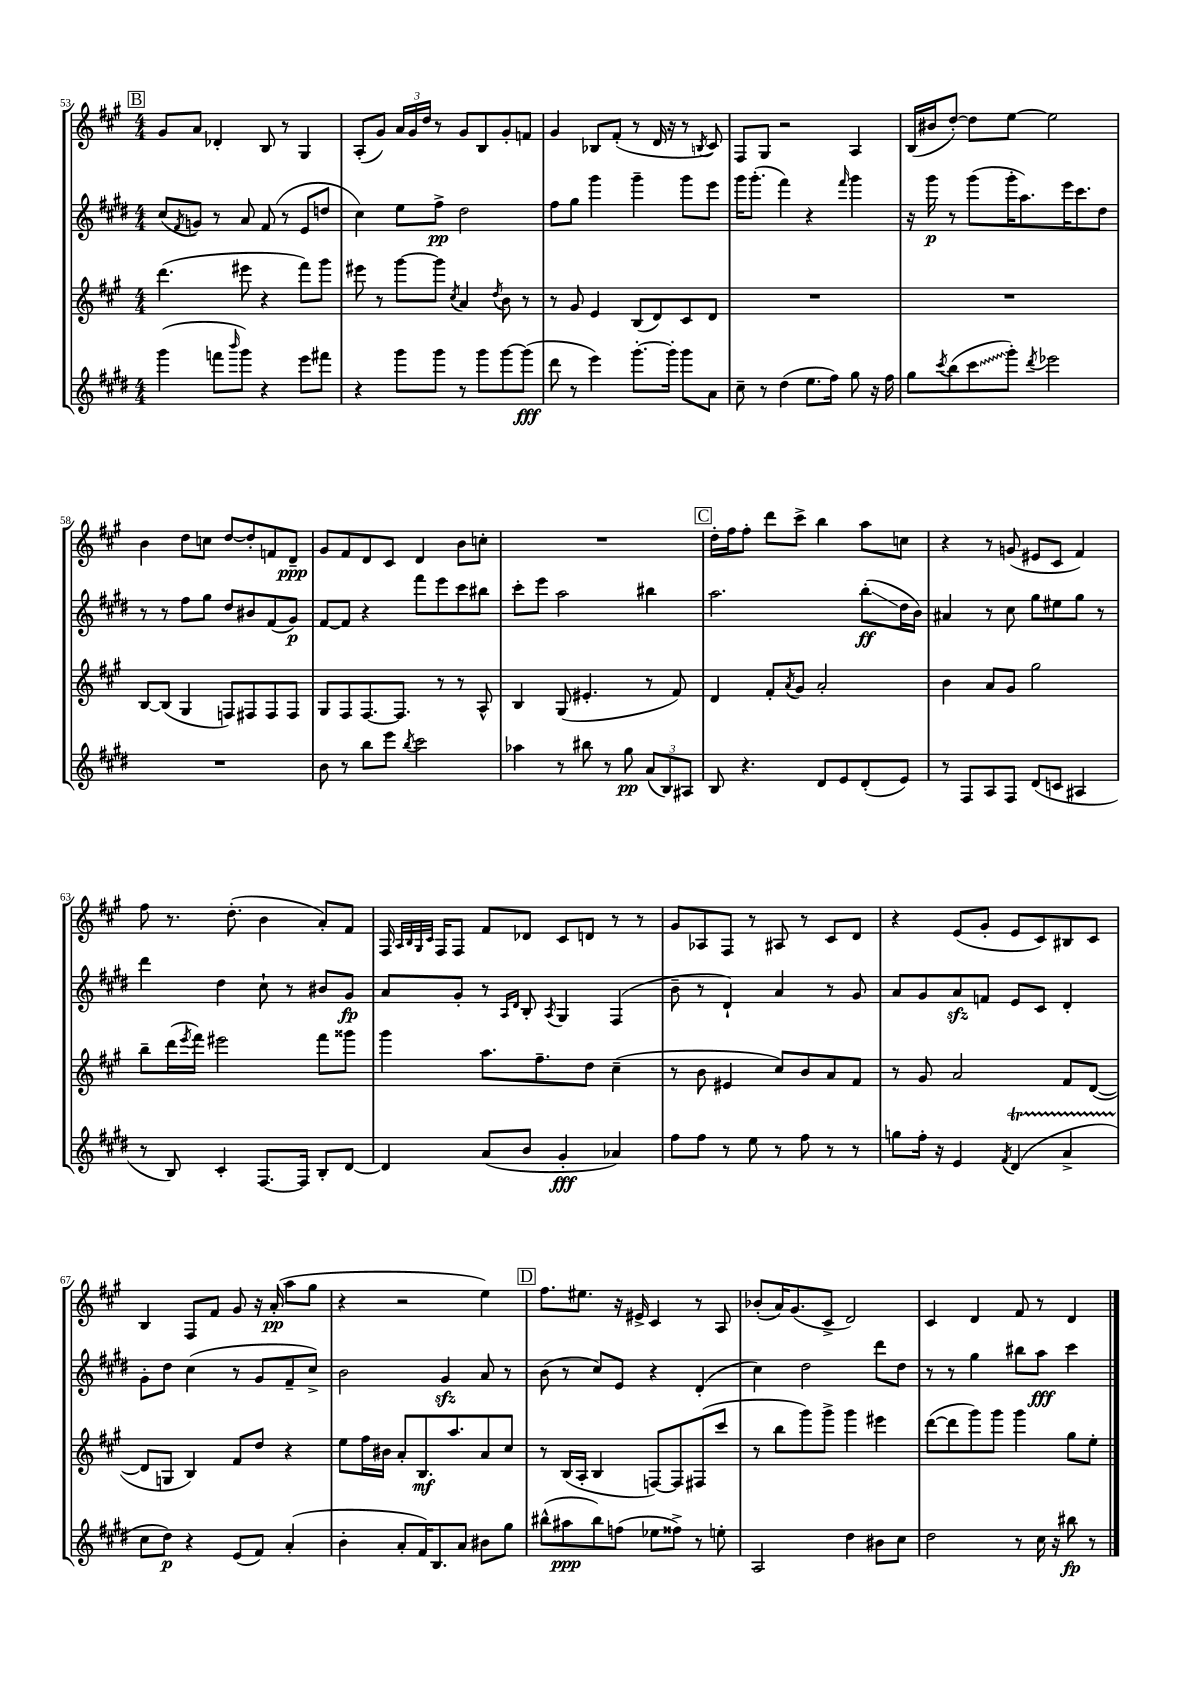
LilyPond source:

<<
\new StaffGroup <<
\new Staff = "s0" {
    \clef treble \key a \major \numericTimeSignature \time 4/4
    \mark \markup { \box "B" } gis'8 a'8 des'4-. b8 r8 gis4 |
    a8-.( gis'8) \tuplet 3/2 { a'16 gis'16 d''16 } r8 gis'8 b8 gis'8-. f'8 |
    gis'4 bes8 fis'8-.( r8 d'16 r16 r8 \acciaccatura { b8 } cis'8) |
    fis8 gis8 r2 a4 |
    b16( bis'16 d''8~-.) d''8 e''8~ e''2 |
    b'4 d''8 c''8 d''8~ d''8-. f'8 d'8--\ppp |
    gis'8 fis'8 d'8 cis'8 d'4 b'8 c''8-. |
    R1 |
    \mark \markup { \box "C" } d''16-. fis''16 fis''8-. d'''8 cis'''8-> b''4 a''8 c''8 |
    r4 r8 g'8( eis'8 cis'8 fis'4) |
    fis''8 r8. d''8.-.( b'4 a'8-.) fis'8 |
    fis16 \grace { a32 b32 gis32 cis'32 } fis16 fis8 fis'8 des'8 cis'8 d'8 r8 r8 |
    gis'8 aes8 fis8 r8 ais8 r8 cis'8 d'8 |
    r4 e'8( gis'8-. e'8 cis'8) bis8 cis'8 |
    b4 fis8 fis'8 gis'8 r16 a'16-.\pp( a''8 gis''8 |
    r4 r2 e''4) |
    \mark \markup { \box "D" } fis''8. eis''8. r16 eis'16-> cis'4 r8 a8 |
    bes'8-.( a'16) gis'8.( cis'8-> d'2) |
    cis'4 d'4 fis'8 r8 d'4 \bar "|." |
}
\new Staff = "s1" {
    \clef treble \key e \major \numericTimeSignature \time 4/4
    \mark \markup { \box "B" } cis''8( \acciaccatura { fis'8 } g'8) r8 a'8 fis'8( r8 e'8 d''8 |
    cis''4) e''8 fis''8->\pp dis''2 |
    fis''8 gis''8 gis'''4 gis'''4-- gis'''8 e'''8 |
    gis'''16 gis'''8.-.( fis'''4) r4 \grace { fis'''16 } gis'''4 |
    r16 gis'''16\p r8 gis'''8( gis'''16-. a''8.) e'''16 cis'''8. dis''8 |
    r8 r8 fis''8 gis''8 dis''8 bis'8 fis'8( gis'8\p) |
    fis'8~ fis'8 r4 fis'''8 e'''8 cis'''8 bis''8 |
    cis'''8-. e'''8 a''2 bis''4 |
    \mark \markup { \box "C" } a''2. b''8-.\glissando\ff( dis''16 b'16) |
    ais'4 r8 cis''8 gis''8 eis''8 gis''8 r8 |
    dis'''4 dis''4 cis''8-! r8 bis'8 gis'8\fp |
    a'8 gis'8-. r8 \grace { a16 dis'16 } b8-. \acciaccatura { a8 } gis4 fis4( |
    b'8-- r8 dis'4-!) a'4 r8 gis'8 |
    a'8 gis'8 a'8\sfz f'8 e'8 cis'8 dis'4-. |
    gis'8-. dis''8 cis''4( r8 gis'8 fis'8-- cis''8->) |
    b'2 gis'4\sfz a'8 r8 |
    \mark \markup { \box "D" } b'8( r8 cis''8) e'8 r4 dis'4-.( |
    cis''4) dis''2 dis'''8 dis''8 |
    r8 r8 gis''4 bis''8 a''8\fff cis'''4 \bar "|." |
}
\new Staff = "s2" {
    \clef treble \key a \major \numericTimeSignature \time 4/4
    \mark \markup { \box "B" } d'''4.( eis'''8 r4 fis'''8) gis'''8 |
    eis'''8 r8 gis'''8~ gis'''8 \acciaccatura { cis''8 } a'4 \acciaccatura { d''8 } b'8 r8 |
    r8 gis'8 e'4 b8( d'8) cis'8 d'8 |
    R1 |
    R1 |
    b8~ b8( gis4 f8) fis8 fis8 fis8 |
    gis8 fis8 fis8.~ fis8. r8 r8 a8-^ |
    b4 gis8( eis'4.-. r8 fis'8) |
    \mark \markup { \box "C" } d'4 fis'8-. \acciaccatura { a'8 } gis'8 a'2-. |
    b'4 a'8 gis'8 gis''2 |
    b''8-- d'''16( \acciaccatura { e'''8 } fis'''16) eis'''2 fis'''8 gisis'''8 |
    gis'''4 a''8. fis''8.-- d''8 cis''4--( |
    r8 b'8 eis'4 cis''8) b'8 a'8 fis'8 |
    r8 gis'8 a'2 fis'8 d'8~( |
    d'8 g8 b4) fis'8 d''8 r4 |
    e''8 fis''16 bis'16 a'8-. b8.\mf a''8. a'8 cis''8 |
    \mark \markup { \box "D" } r8 b16( a16-. b4 f8~) f8 fis8( cis'''8 |
    r8 b''8 gis'''8) gis'''8-> gis'''4 eis'''4 |
    d'''8~( d'''8 gis'''8) gis'''8 gis'''4 gis''8 e''8-. \bar "|." |
}
\new Staff = "s3" {
    \clef treble \key e \major \numericTimeSignature \time 4/4
    \mark \markup { \box "B" } gis'''4( f'''8 \grace { b'''16 } gis'''8) r4 e'''8 fis'''8 |
    r4 gis'''8 gis'''8 r8 gis'''8 gis'''8~ gis'''8\fff( |
    dis'''8 r8 e'''4) gis'''8.~-. gis'''16-. gis'''8 a'8 |
    cis''8-- r8 dis''4( e''8. fis''16) gis''8 r16 fis''16 |
    gis''8 \acciaccatura { cis'''8 } b''8( \once \override Glissando.style = #'zigzag cis'''8\glissando gis'''8-.) \acciaccatura { dis'''8 } ees'''2 |
    R1 |
    b'8 r8 b''8 e'''8 \acciaccatura { b''8 } cis'''2 |
    aes''4 r8 bis''8 r8 gis''8\pp \tuplet 3/2 { a'8( b8) ais8 } |
    \mark \markup { \box "C" } b8 r4. dis'8 e'8 dis'8-.( e'8) |
    r8 fis8 a8 fis8 dis'8( c'8 ais4 |
    r8 b8) cis'4-. fis8.~ fis16 b8-. dis'8~ |
    dis'4 a'8( b'8 gis'4-.\fff aes'4) |
    fis''8 fis''8 r8 e''8 r8 fis''8 r8 r8 |
    g''8 fis''16-. r16 e'4 \acciaccatura { fis'8 } dis'4\startTrillSpan( a'4-> |
    cis''8\stopTrillSpan dis''8\p) r4 e'8( fis'8) a'4-.( |
    b'4-. a'8-. fis'16) b8. a'8 bis'8 gis''8 |
    \mark \markup { \box "D" } bis''8-^( ais''8\ppp bis''8) f''8( ees''8 fisis''8->) r8 e''8-. |
    a2 dis''4 bis'8 cis''8 |
    dis''2 r8 cis''16 r16 bis''8\fp r8 \bar "|." |
}
>>
>>
\layout { \context { \Score currentBarNumber = #53 } }
